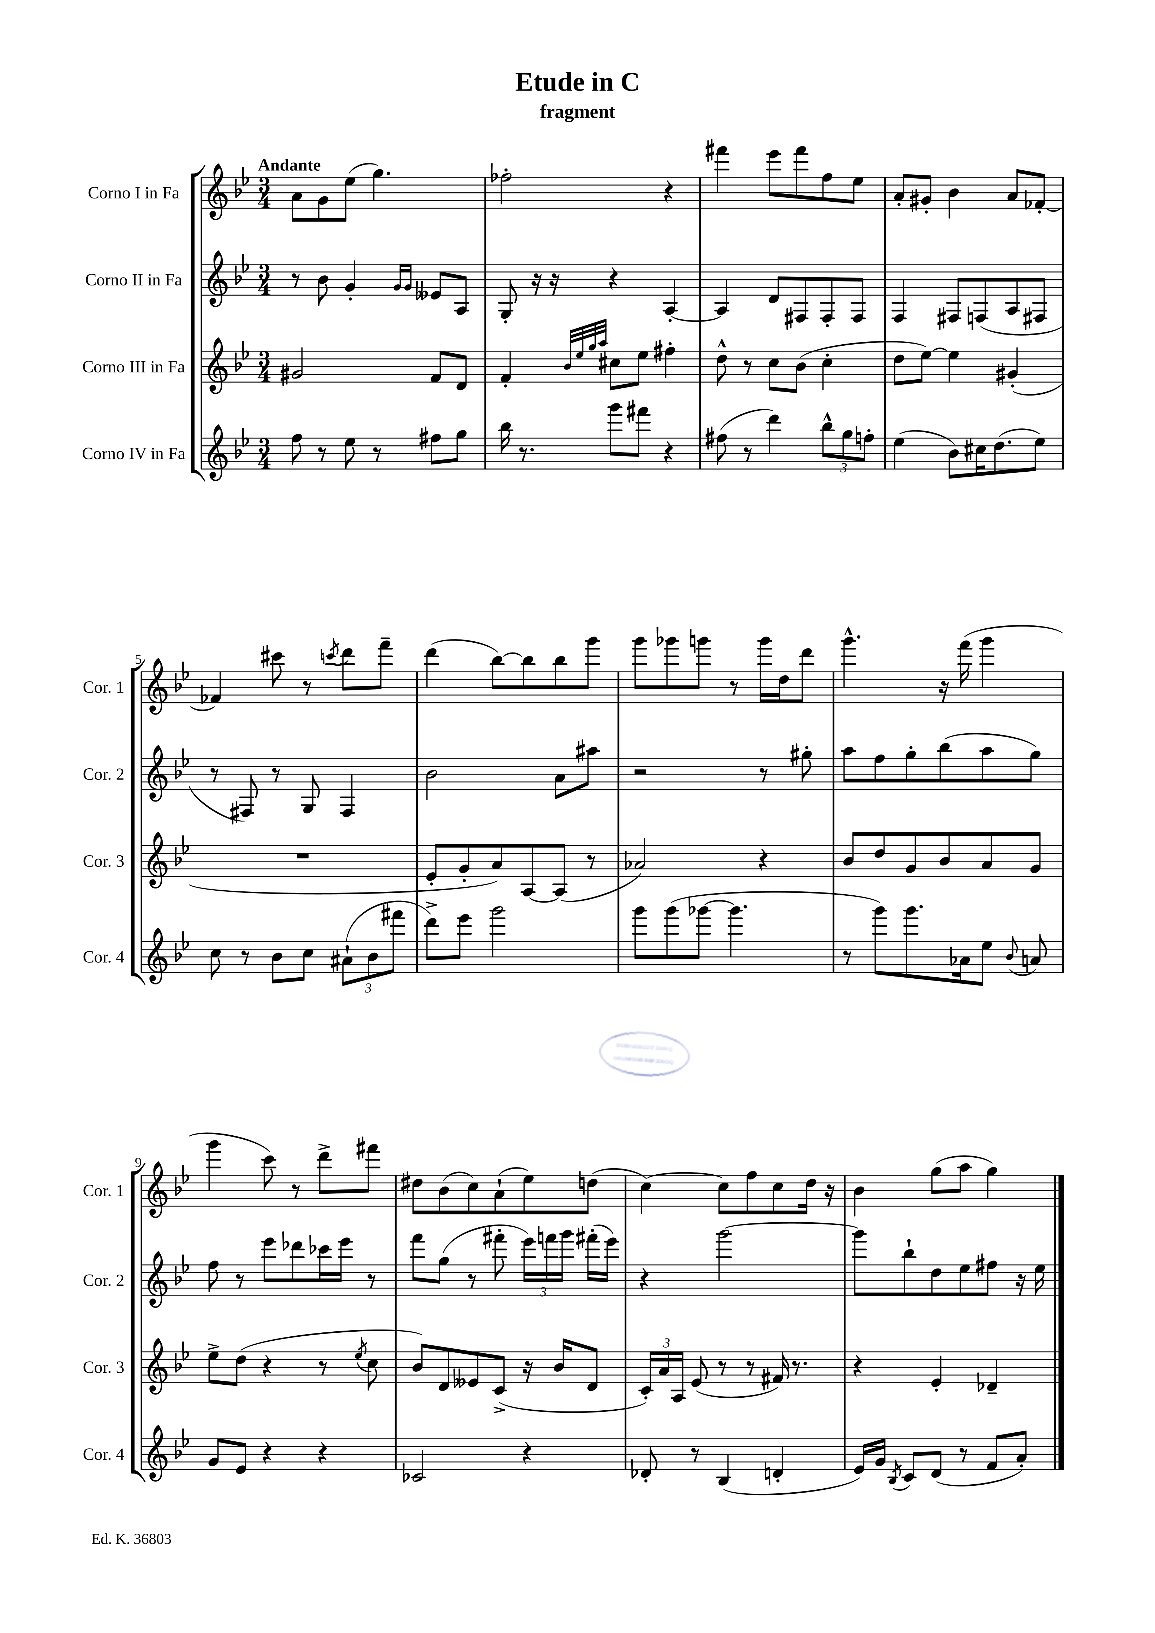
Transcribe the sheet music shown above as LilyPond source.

\header { title = "Etude in C" subtitle = "fragment" }
<<
\new StaffGroup <<
\new Staff = "s0" \with { instrumentName = "Corno I in Fa" shortInstrumentName = "Cor. 1" } {
    \clef treble \key bes \major \numericTimeSignature \time 3/4 \tempo "Andante"
    \autoBeamOff a'8[ g'8 ees''8]( g''4.) |
    fes''2-. r4 |
    fis'''4 ees'''8[ fis'''8 f''8 ees''8] |
    a'8[-. gis'8]-. bes'4 a'8[ fes'8]~-. |
    fes'4 cis'''8 r8 \acciaccatura { c'''8 } d'''8[ f'''8]-- |
    d'''4( bes''8[~) bes''8 bes''8 g'''8] |
    g'''8[ ges'''8 g'''8] r8 g'''16[ d''16 d'''8] |
    g'''4.-^ r16 f'''16( g'''4 |
    g'''4 c'''8) r8 d'''8[-> fis'''8] |
    dis''8[ bes'8( c''8) a'8-!( ees''8) d''8]( |
    c''4~) c''8[ f''8 c''8 d''16] r16 |
    bes'4 g''8[( a''8] g''4) \bar "|." |
}
\new Staff = "s1" \with { instrumentName = "Corno II in Fa" shortInstrumentName = "Cor. 2" } {
    \clef treble \key bes \major \numericTimeSignature \time 3/4
    \autoBeamOff r8 bes'8 g'4-. \grace { g'16[ g'16] } eeses'8[ a8] |
    g8-. r16 r16 r4 a4~-. |
    a4 d'8[ fis8 fis8-. fis8] |
    f4 fis8[ f8( a8 fis8] |
    r8 fis8) r8 g8 fis4 |
    bes'2 a'8[ ais''8] |
    r2 r8 gis''8-. |
    a''8[ f''8 g''8-. bes''8( a''8 g''8]) |
    f''8 r8 ees'''8[ des'''8 ces'''16 ees'''16] r8 |
    f'''8[ g''8]( r8 fis'''8-. \tuplet 3/2 { ees'''16[) f'''16 g'''16] } fis'''16[-.( ees'''16]) |
    r4 g'''2~ |
    g'''8[ bes''8-! d''8 ees''8 fis''8] r16 ees''16 \bar "|." |
}
\new Staff = "s2" \with { instrumentName = "Corno III in Fa" shortInstrumentName = "Cor. 3" } {
    \clef treble \key bes \major \numericTimeSignature \time 3/4
    \autoBeamOff gis'2 f'8[ d'8] |
    f'4-. \grace { bes'32[ ees''32 g''32 a''32] } cis''8[ ees''8] fis''4-. |
    d''8-^ r8 c''8[ bes'8]( c''4-. |
    d''8[ ees''8]~) ees''4 gis'4-.( |
    R2. |
    ees'8[-. g'8-. a'8) a8~ a8]( r8 |
    aes'2) r4 |
    bes'8[ d''8 g'8 bes'8 a'8 g'8] |
    ees''8[-> d''8]( r4 r8 \acciaccatura { ees''8 } c''8 |
    bes'8[) d'8 eeses'8 c'8]->( r16 bes'16[ d'8] |
    \tuplet 3/2 { c'16[-.) a'16 a16] } ees'8( r8 r8 fis'16) r8. |
    r4 ees'4-. des'4-- \bar "|." |
}
\new Staff = "s3" \with { instrumentName = "Corno IV in Fa" shortInstrumentName = "Cor. 4" } {
    \clef treble \key bes \major \numericTimeSignature \time 3/4
    \autoBeamOff f''8 r8 ees''8 r8 fis''8[ g''8] |
    bes''16 r8. g'''8[ fis'''8] r4 |
    fis''8( r8 d'''4) \tuplet 3/2 { bes''8[-^ g''8 f''8]-. } |
    ees''4( bes'8[) cis''16 d''8.( ees''8]) |
    c''8 r8 bes'8[ c''8] \tuplet 3/2 { ais'8[-!( bes'8 fis'''8] } |
    d'''8[->) ees'''8] g'''2 |
    g'''8[ g'''8( ges'''8]~ ges'''4. |
    r8 g'''8[) g'''8. aes'16 ees''8] \appoggiatura { bes'8 } a'8 |
    g'8[ ees'8] r4 r4 |
    ces'2 r4 |
    des'8-. r8 bes4( d'4-. |
    ees'16[) g'16] \acciaccatura { bes8 } c'8[ d'8]( r8 f'8[ a'8]-.) \bar "|." |
}
>>
>>
